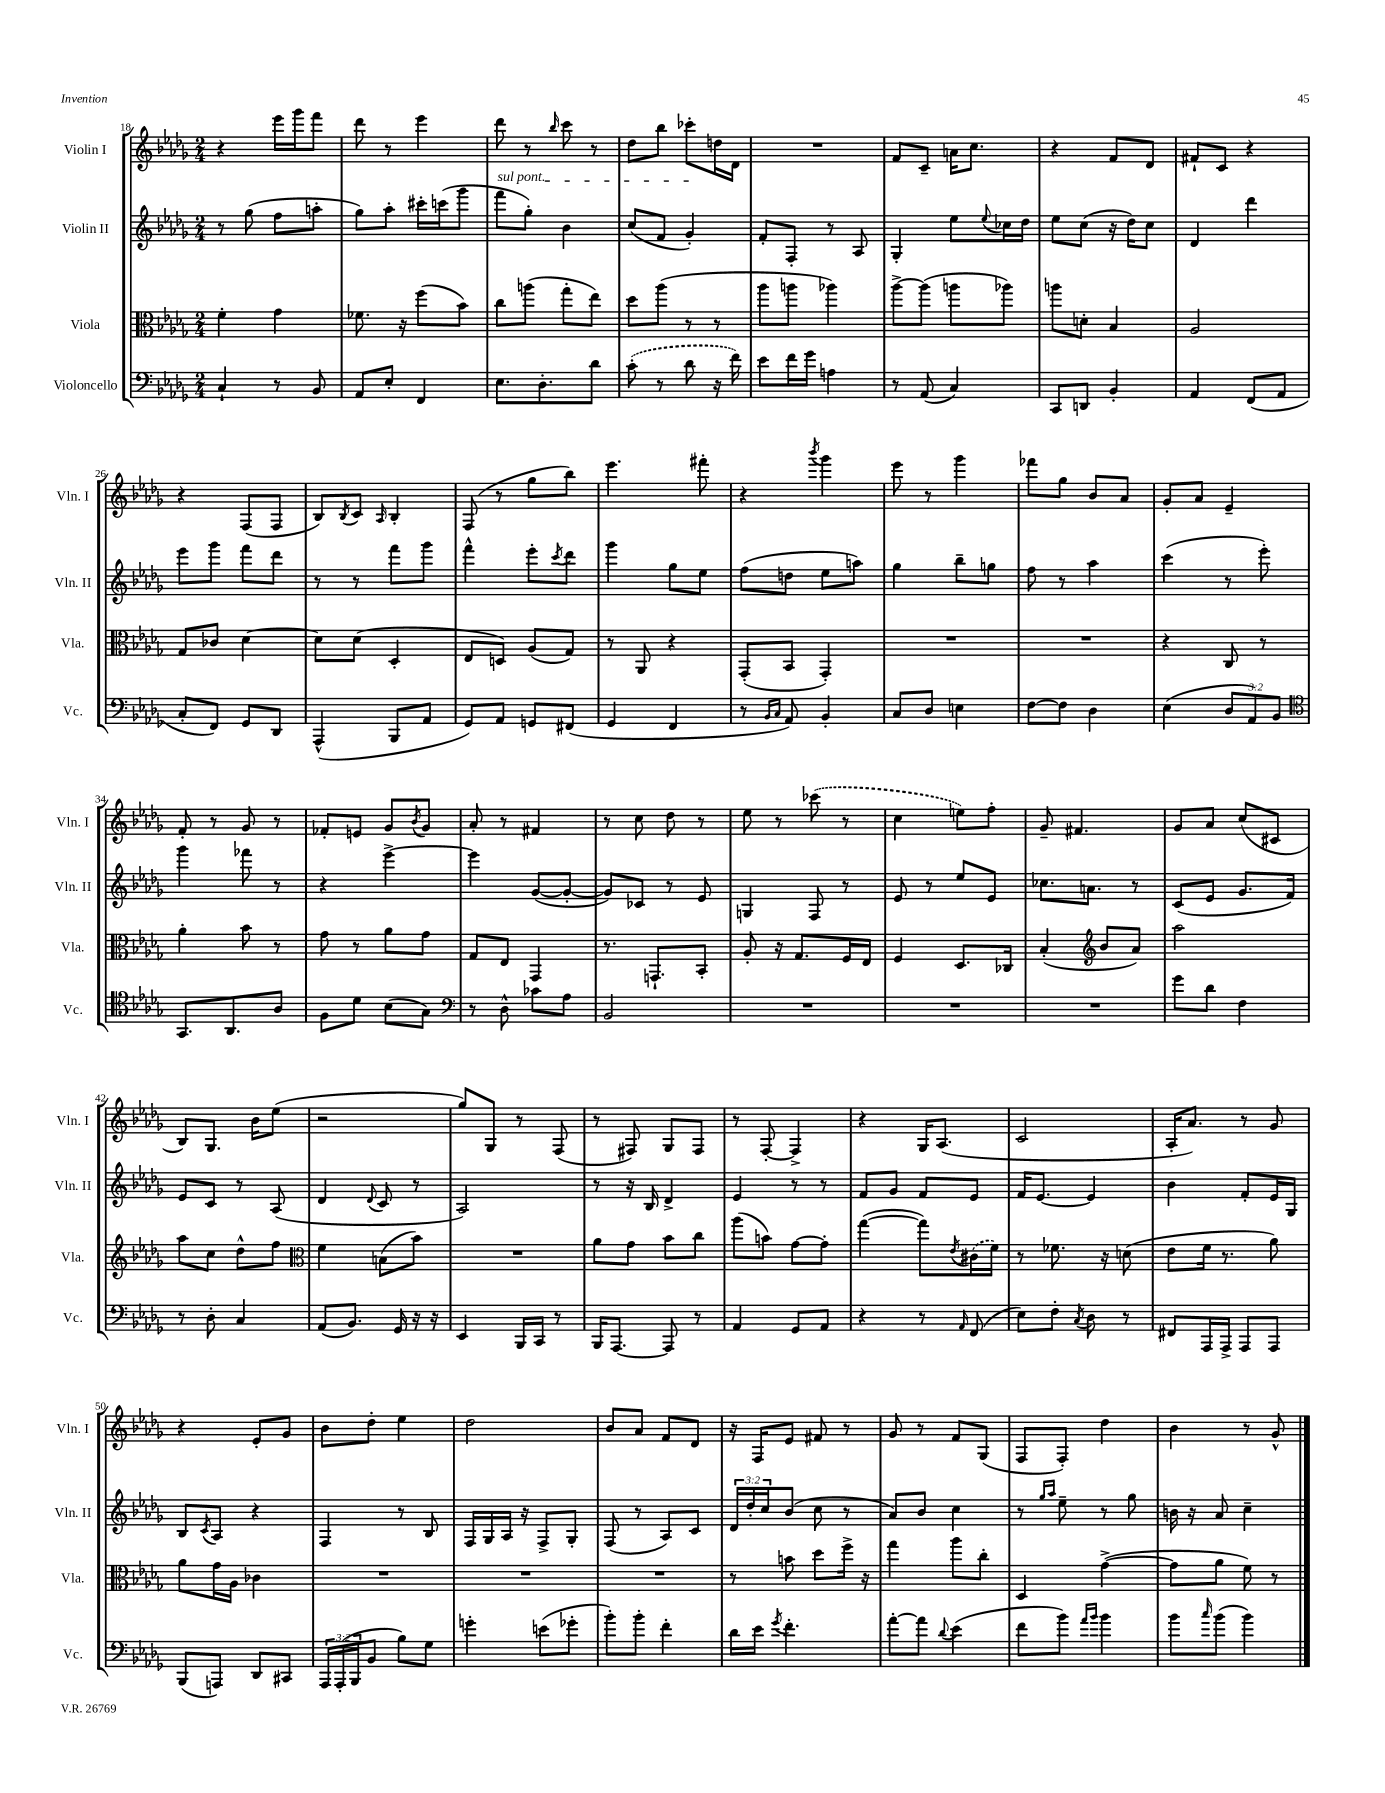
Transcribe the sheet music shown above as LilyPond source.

<<
\new StaffGroup <<
\new Staff = "s0" \with { instrumentName = "Violin I" shortInstrumentName = "Vln. I" } {
    \clef treble \key des \major \numericTimeSignature \time 2/4
    r4 ees'''16 ges'''16 f'''8 |
    des'''8 r8 ees'''4 |
    des'''8 r8 \grace { bes''16 } c'''8 r8 |
    des''8 bes''8 ces'''8-. d''16 des'16 |
    R2 |
    f'8 c'8-- a'16 c''8. |
    r4 f'8 des'8 |
    fis'8-! c'8 r4 |
    r4 f8( f8 |
    bes8) \acciaccatura { bes8 } c'8 \grace { aes16 } bes4-. |
    f8( r8 ges''8 bes''8) |
    ees'''4. fis'''8-. |
    r4 \acciaccatura { bes'''8 } ges'''4 |
    ees'''8 r8 ges'''4 |
    fes'''8 ges''8 bes'8 aes'8 |
    ges'8-. aes'8 ees'4-- |
    f'8-. r8 ges'8 r8 |
    fes'8-. e'8 ges'8 \acciaccatura { bes'8 } ges'8 |
    aes'8-. r8 fis'4 |
    r8 c''8 des''8 r8 |
    ees''8 r8 \once \slurDashed ces'''8( r8 |
    c''4 e''8) f''8-. |
    ges'8-- fis'4. |
    ges'8 aes'8 c''8( cis'8 |
    bes8) ges8. bes'16 ees''8( |
    r2 |
    ges''8) ges8 r8 f8( |
    r8 fis8) ges8 fis8 |
    r8 f8~-. f4-> |
    r4 ges16 aes8.( |
    c'2 |
    aes16-. aes'8.) r8 ges'8 |
    r4 ees'8-. ges'8 |
    bes'8 des''8-. ees''4 |
    des''2 |
    bes'8 aes'8 f'8 des'8 |
    r16 f16 ees'8 fis'8 r8 |
    ges'8 r8 f'8 ges8( |
    f8 f8-.) des''4 |
    bes'4 r8 ges'8-^ \bar "|." |
}
\new Staff = "s1" \with { instrumentName = "Violin II" shortInstrumentName = "Vln. II" } {
    \clef treble \key des \major \numericTimeSignature \time 2/4 \override Staff.TupletNumber.text = #tuplet-number::calc-fraction-text
    r8 ges''8( f''8 a''8-. |
    ges''8) aes''8-. cis'''16-. c'''16( ges'''8 |
    \once \override TextSpanner.bound-details.left.text = \markup { \italic "sul pont." } f'''8\startTextSpan ges''8-.) bes'4 |
    c''8( f'8 ges'4-.\stopTextSpan) |
    f'8-. f8-. r8 aes8 |
    ges4-. ees''8 \appoggiatura { ees''8 } ces''16 des''16 |
    ees''8 c''8( r16 des''16) c''8 |
    des'4 des'''4 |
    ees'''8 ges'''8 f'''8 des'''8 |
    r8 r8 f'''8 ges'''8 |
    f'''4-^ ees'''8-. \acciaccatura { c'''8 } des'''8 |
    ges'''4 ges''8 ees''8 |
    f''8( d''8 ees''8 a''8) |
    ges''4 bes''8-- g''8 |
    f''8 r8 aes''4 |
    c'''4( r8 ees'''8-.) |
    ges'''4 fes'''8 r8 |
    r4 ees'''4~-> |
    ees'''4 ges'8~( ges'8~-. |
    ges'8) ces'8 r8 ees'8 |
    g4 f8 r8 |
    ees'8 r8 ees''8 ees'8 |
    ces''8. a'8. r8 |
    c'8( ees'8 ges'8. f'16) |
    ees'8 c'8 r8 aes8( |
    des'4 \appoggiatura { des'8 } c'8 r8 |
    aes2) |
    r8 r16 bes16 des'4-> |
    ees'4 r8 r8 |
    f'8 ges'8 f'8 ees'8 |
    f'16 ees'8.~ ees'4 |
    bes'4 f'8-. ees'16 ges16 |
    bes8 \acciaccatura { c'8 } aes8 r4 |
    f4 r8 bes8 |
    f16 ges16 aes16 r16 f8-> ges8-. |
    f8( r8 aes8) c'8 |
    \tuplet 3/2 { des'16 des''16-. c''16 } bes'8( c''8 r8 |
    aes'8) bes'8 c''4 |
    r8 \grace { ges''16 aes''16 } ees''8-- r8 ges''8 |
    b'16 r16 aes'8 c''4-- \bar "|." |
}
\new Staff = "s2" \with { instrumentName = "Viola" shortInstrumentName = "Vla." } {
    \clef alto \key des \major \numericTimeSignature \time 2/4
    f'4-. ges'4 |
    fes'8. r16 f''8( bes'8) |
    c''8 a''8( ges''8-. ees''8) |
    des''8 aes''8( r8 r8 |
    aes''8 a''8 aes''4) |
    aes''8~-> aes''8( a''8 aes''8) |
    a''8 d'8-. bes4 |
    aes2 |
    ges8 ces'8 des'4~ |
    des'8 des'8( des4-. |
    ees8 d8) aes8( ges8) |
    r8 aes,8 r4 |
    ges,8-.( bes,8 ges,4-.) |
    R2 |
    R2 |
    r4 c8 r8 |
    aes'4-. bes'8 r8 |
    ges'8 r8 aes'8 ges'8 |
    ges8 ees8 ges,4 |
    r8. g,8.-! bes,8-. |
    aes8-. r16 ges8. f16 ees16 |
    f4 des8. ces16 |
    bes4-.( \clef treble bes'8 aes'8) |
    aes''2 |
    aes''8 c''8 des''8-^ f''8 |
    \clef alto f'4 b8( bes'8) |
    R2 |
    aes'8 ges'8 bes'8 c''8 |
    aes''8( b'8) ges'8~ ges'8-. |
    ges''4~( ges''8) \acciaccatura { ees'8 } \once \slurDashed cis'16( f'16) |
    r8 fes'8. r16 d'8( |
    ees'8 f'16 r8. aes'8) |
    aes'8 ges'16 aes16 ces'4 |
    R2 |
    R2 |
    R2 |
    r8 b'8 des''8 f''16-> r16 |
    ges''4 aes''8 c''8-. |
    des4 ges'4~->( |
    ges'8 aes'8 f'8) r8 \bar "|." |
}
\new Staff = "s3" \with { instrumentName = "Violoncello" shortInstrumentName = "Vc." } {
    \clef bass \key des \major \numericTimeSignature \time 2/4 \override Staff.TupletNumber.text = #tuplet-number::calc-fraction-text
    c4-! r8 bes,8 |
    aes,8 ees8-. f,4 |
    ees8. des8.-. des'8 |
    \once \slurDashed c'8-.( r8 des'8 r16 f'16) |
    ees'8 f'16 ges'16 a4 |
    r8 aes,8( c4) |
    c,8 d,8 bes,4-. |
    aes,4 f,8( aes,8 |
    c8-. f,8) ges,8 des,8 |
    aes,,4-^( bes,,8 aes,8 |
    ges,8) aes,8 g,8 fis,8( |
    ges,4 f,4 |
    r8 \grace { bes,16 c16 } aes,8) bes,4-. |
    c8 des8 e4 |
    f8~ f8 des4 |
    ees4( \tuplet 3/2 { des8 aes,8) bes,8 } |
    \clef tenor ges,8. aes,8. aes8 |
    f8 des'8 bes8( ges8) |
    \clef bass r8 des8-^ ces'8 aes8 |
    bes,2 |
    R2 |
    R2 |
    R2 |
    ges'8 des'8 f4 |
    r8 des8-. c4 |
    aes,8( bes,8.) ges,16 r16 r16 |
    ees,4 bes,,16 c,16 r8 |
    bes,,16 aes,,8.~ aes,,8 r8 |
    aes,4 ges,8 aes,8 |
    r4 r8 \grace { aes,16 } f,8( |
    ees8) f8-. \acciaccatura { c8 } des8 r8 |
    fis,8 aes,,16 aes,,16-> aes,,8 aes,,8 |
    bes,,8( a,,8) des,8 cis,8 |
    \tuplet 3/2 { aes,,16 aes,,16-.( bes,,16 } bes,8 bes8) ges8 |
    g'4-. e'8( ges'8-. |
    bes'8-.) bes'8-. f'4-. |
    des'16 ees'16 \acciaccatura { ges'8 } f'4.-. |
    aes'8~-. aes'8 \appoggiatura { des'8 } ees'4( |
    f'8 bes'8) \grace { aes'16 bes'16 } bes'4 |
    bes'8 \grace { c''16 } bes'8( bes'4) \bar "|." |
}
>>
>>
\layout { \context { \Score currentBarNumber = #18 } }
